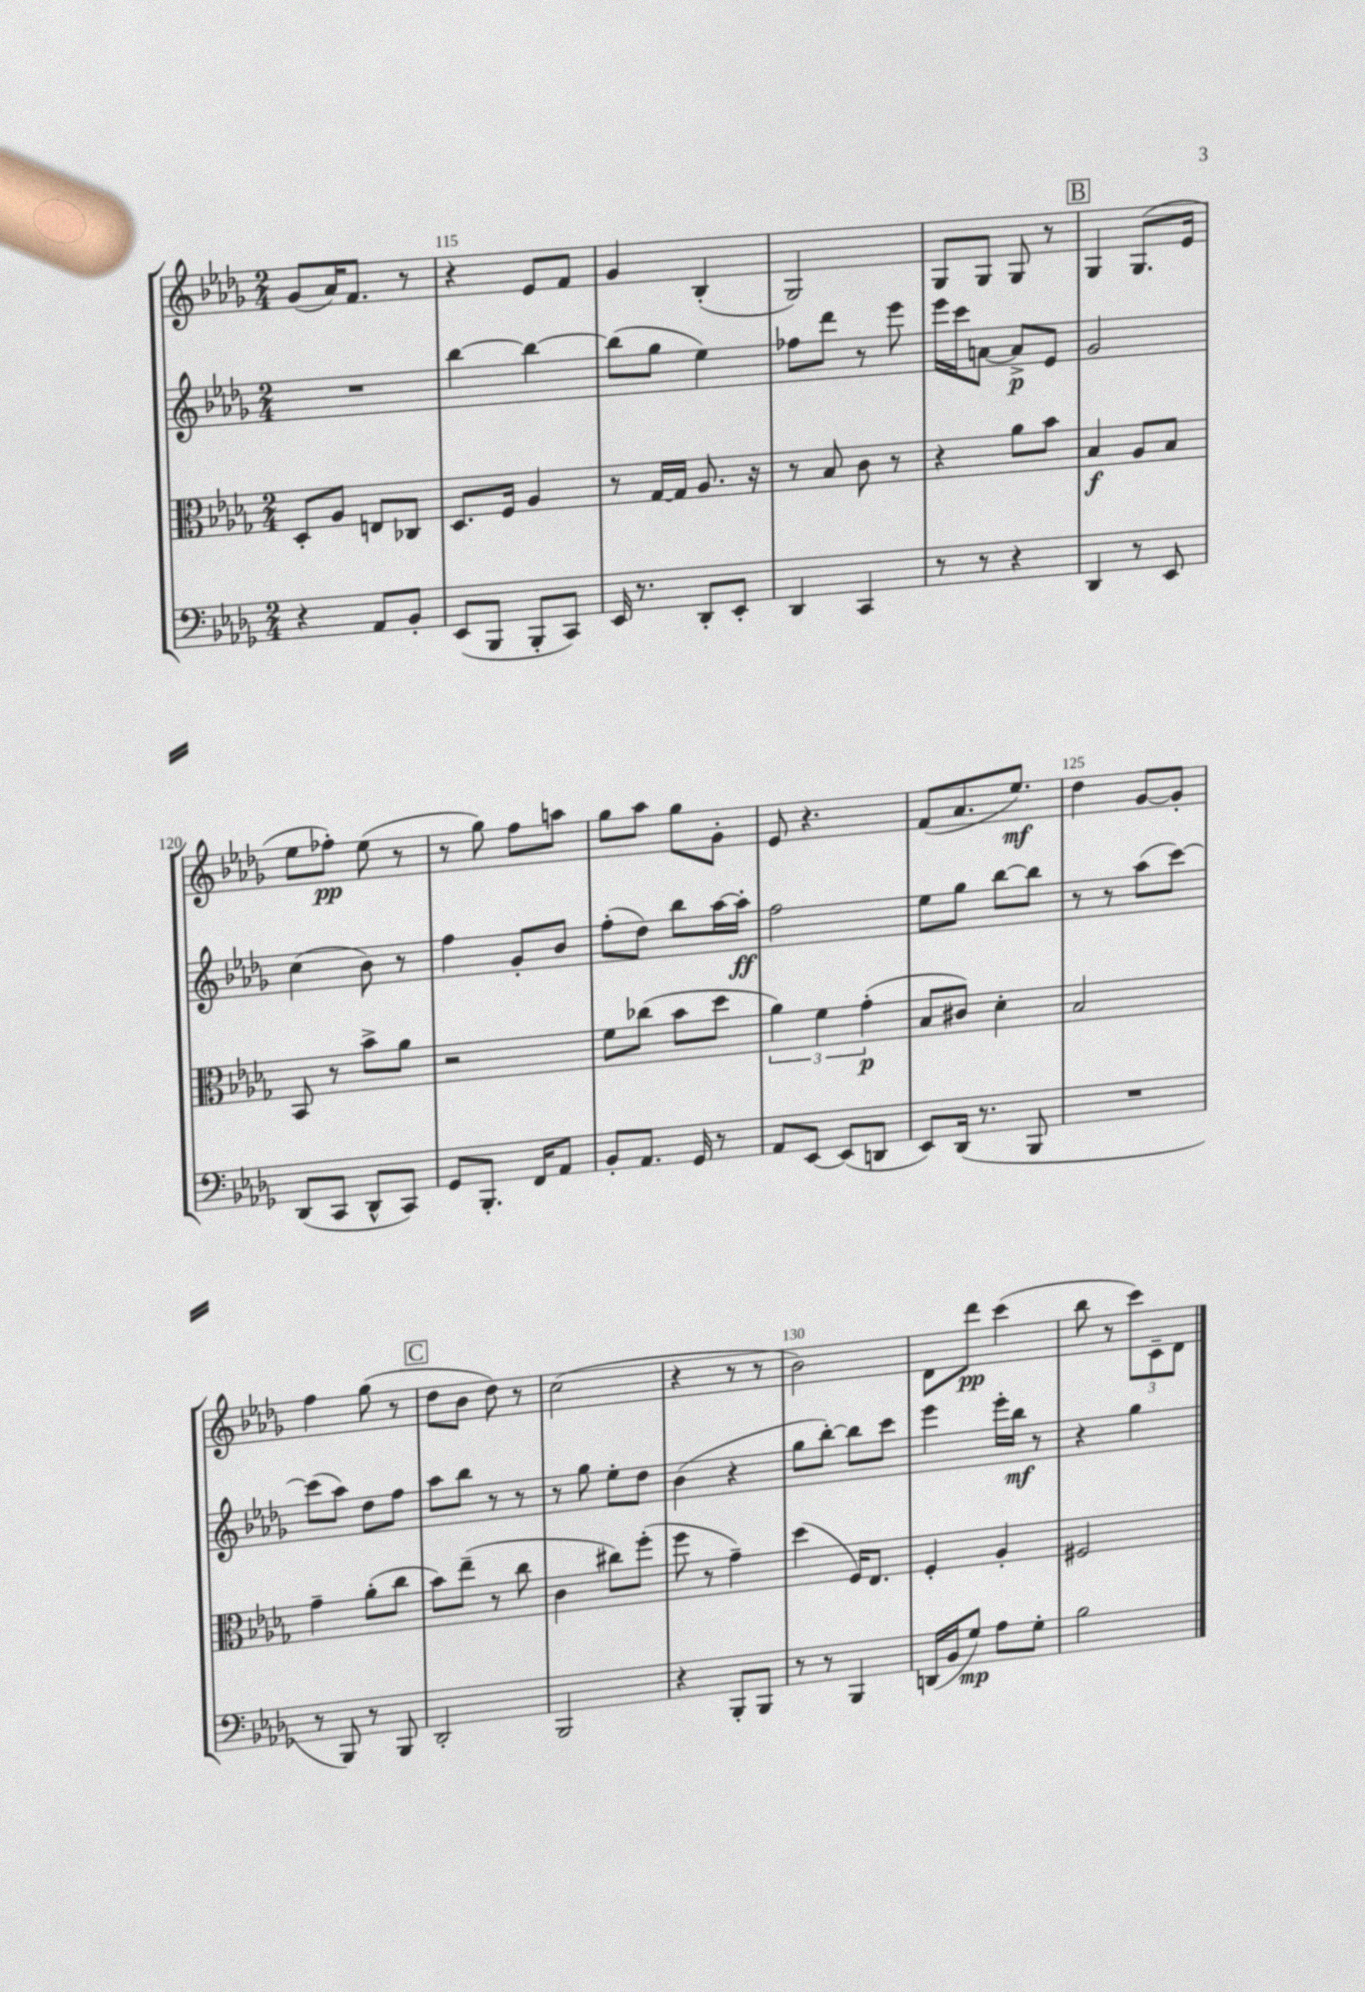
<<
\new StaffGroup <<
\new Staff = "s0" {
    \clef treble \key des \major \numericTimeSignature \time 2/4
    ges'8( aes'16) f'8. r8 |
    r4 ees'8 f'8 |
    ges'4 bes4-.( |
    ges2) |
    ges8 ges8 ges8 r8 |
    \mark \markup { \box "B" } ges4 ges8.( ees'16 |
    ees''8 fes''8-.\pp) ees''8( r8 |
    r8 ges''8) f''8 a''8 |
    ges''8 aes''8 ges''8 ges'8-. |
    ees'8 r4. |
    f'8( aes'8. ees''8.\mf) |
    des''4 ges'8~ ges'8-. |
    f''4 ges''8( r8 |
    \mark \markup { \box "C" } des''8 bes'8 des''8) r8 |
    c''2( |
    r4 r8 r8 |
    bes'2) |
    des'8 des'''8\pp c'''4( |
    bes''8 r8 \tuplet 3/2 { c'''8) c'8-- des'8 } \bar "|." |
}
\new Staff = "s1" {
    \clef treble \key des \major \numericTimeSignature \time 2/4
    R2 |
    bes''4~ bes''4~ |
    bes''8( ges''8 ees''4) |
    fes''8 des'''8 r8 ees'''8 |
    ees'''16 c'''16 a'8~ a'8->\p ees'8 |
    \mark \markup { \box "B" } ges'2 |
    c''4( bes'8) r8 |
    f''4 ges'8-. bes'8 |
    f''8-.( des''8) bes''8 aes''16~ aes''16-.\ff |
    f''2 |
    ees''8 ges''8 bes''8~ bes''8 |
    r8 r8 aes''8( c'''8~) |
    c'''8( aes''8) des''8 f''8 |
    \mark \markup { \box "C" } aes''8 bes''8 r8 r8 |
    r8 ges''8 ees''8-. des''8 |
    bes'4( r4 |
    ges''8 bes''8~-.) bes''8 c'''8 |
    ees'''4 ees'''16-. bes''16\mf r8 |
    r4 ges''4 \bar "|." |
}
\new Staff = "s2" {
    \clef alto \key des \major \numericTimeSignature \time 2/4
    des8-. aes8 e8 ces8 |
    des8. f16 aes4 |
    r8 ges16~ ges16 aes8. r16 |
    r8 bes8 c'8 r8 |
    r4 aes'8 bes'8 |
    \mark \markup { \box "B" } bes4\f aes8 bes8 |
    bes,8 r8 bes'8-> aes'8 |
    r2 |
    f'8 ces''8( bes'8 des''8 |
    \tuplet 3/2 { aes'4) f'4 ges'4-.\p( } |
    bes8 cis'8) des'4-. |
    bes2 |
    ges'4-- aes'8-.( c''8 |
    \mark \markup { \box "C" } bes'8) ees''8--( r8 c''8 |
    c'4 cis''8) f''8-.( |
    f''8 r8 ges'4--) |
    des''4( f16) ees8. |
    f4-. aes4-. |
    fis2 \bar "|." |
}
\new Staff = "s3" {
    \clef bass \key des \major \numericTimeSignature \time 2/4
    r4 aes,8 bes,8-. |
    ees,8( bes,,8 bes,,8-. c,8) |
    ees,16 r8. des,8-. ees,8-. |
    des,4 c,4 |
    r8 r8 r4 |
    \mark \markup { \box "B" } des,4 r8 ees,8 |
    des,8( c,8 des,8-^ c,8) |
    ges,8 bes,,8.-. f,16 aes,8 |
    bes,8-. aes,8. ges,16 r8 |
    aes,8 ees,8~ ees,8( d,8 |
    ees,8) des,16( r8. bes,,8 |
    R2 |
    r8 bes,,8) r8 bes,,8 |
    \mark \markup { \box "C" } des,2-. |
    bes,,2 |
    r4 bes,,8-. bes,,8 |
    r8 r8 bes,,4 |
    d,16( bes,16 ges8\mp) aes8 ges8-. |
    bes2 \bar "|." |
}
>>
>>
\layout { \context { \Score currentBarNumber = #114 \override BarNumber.break-visibility = ##(#f #t #t) barNumberVisibility = #(every-nth-bar-number-visible 5) } }
